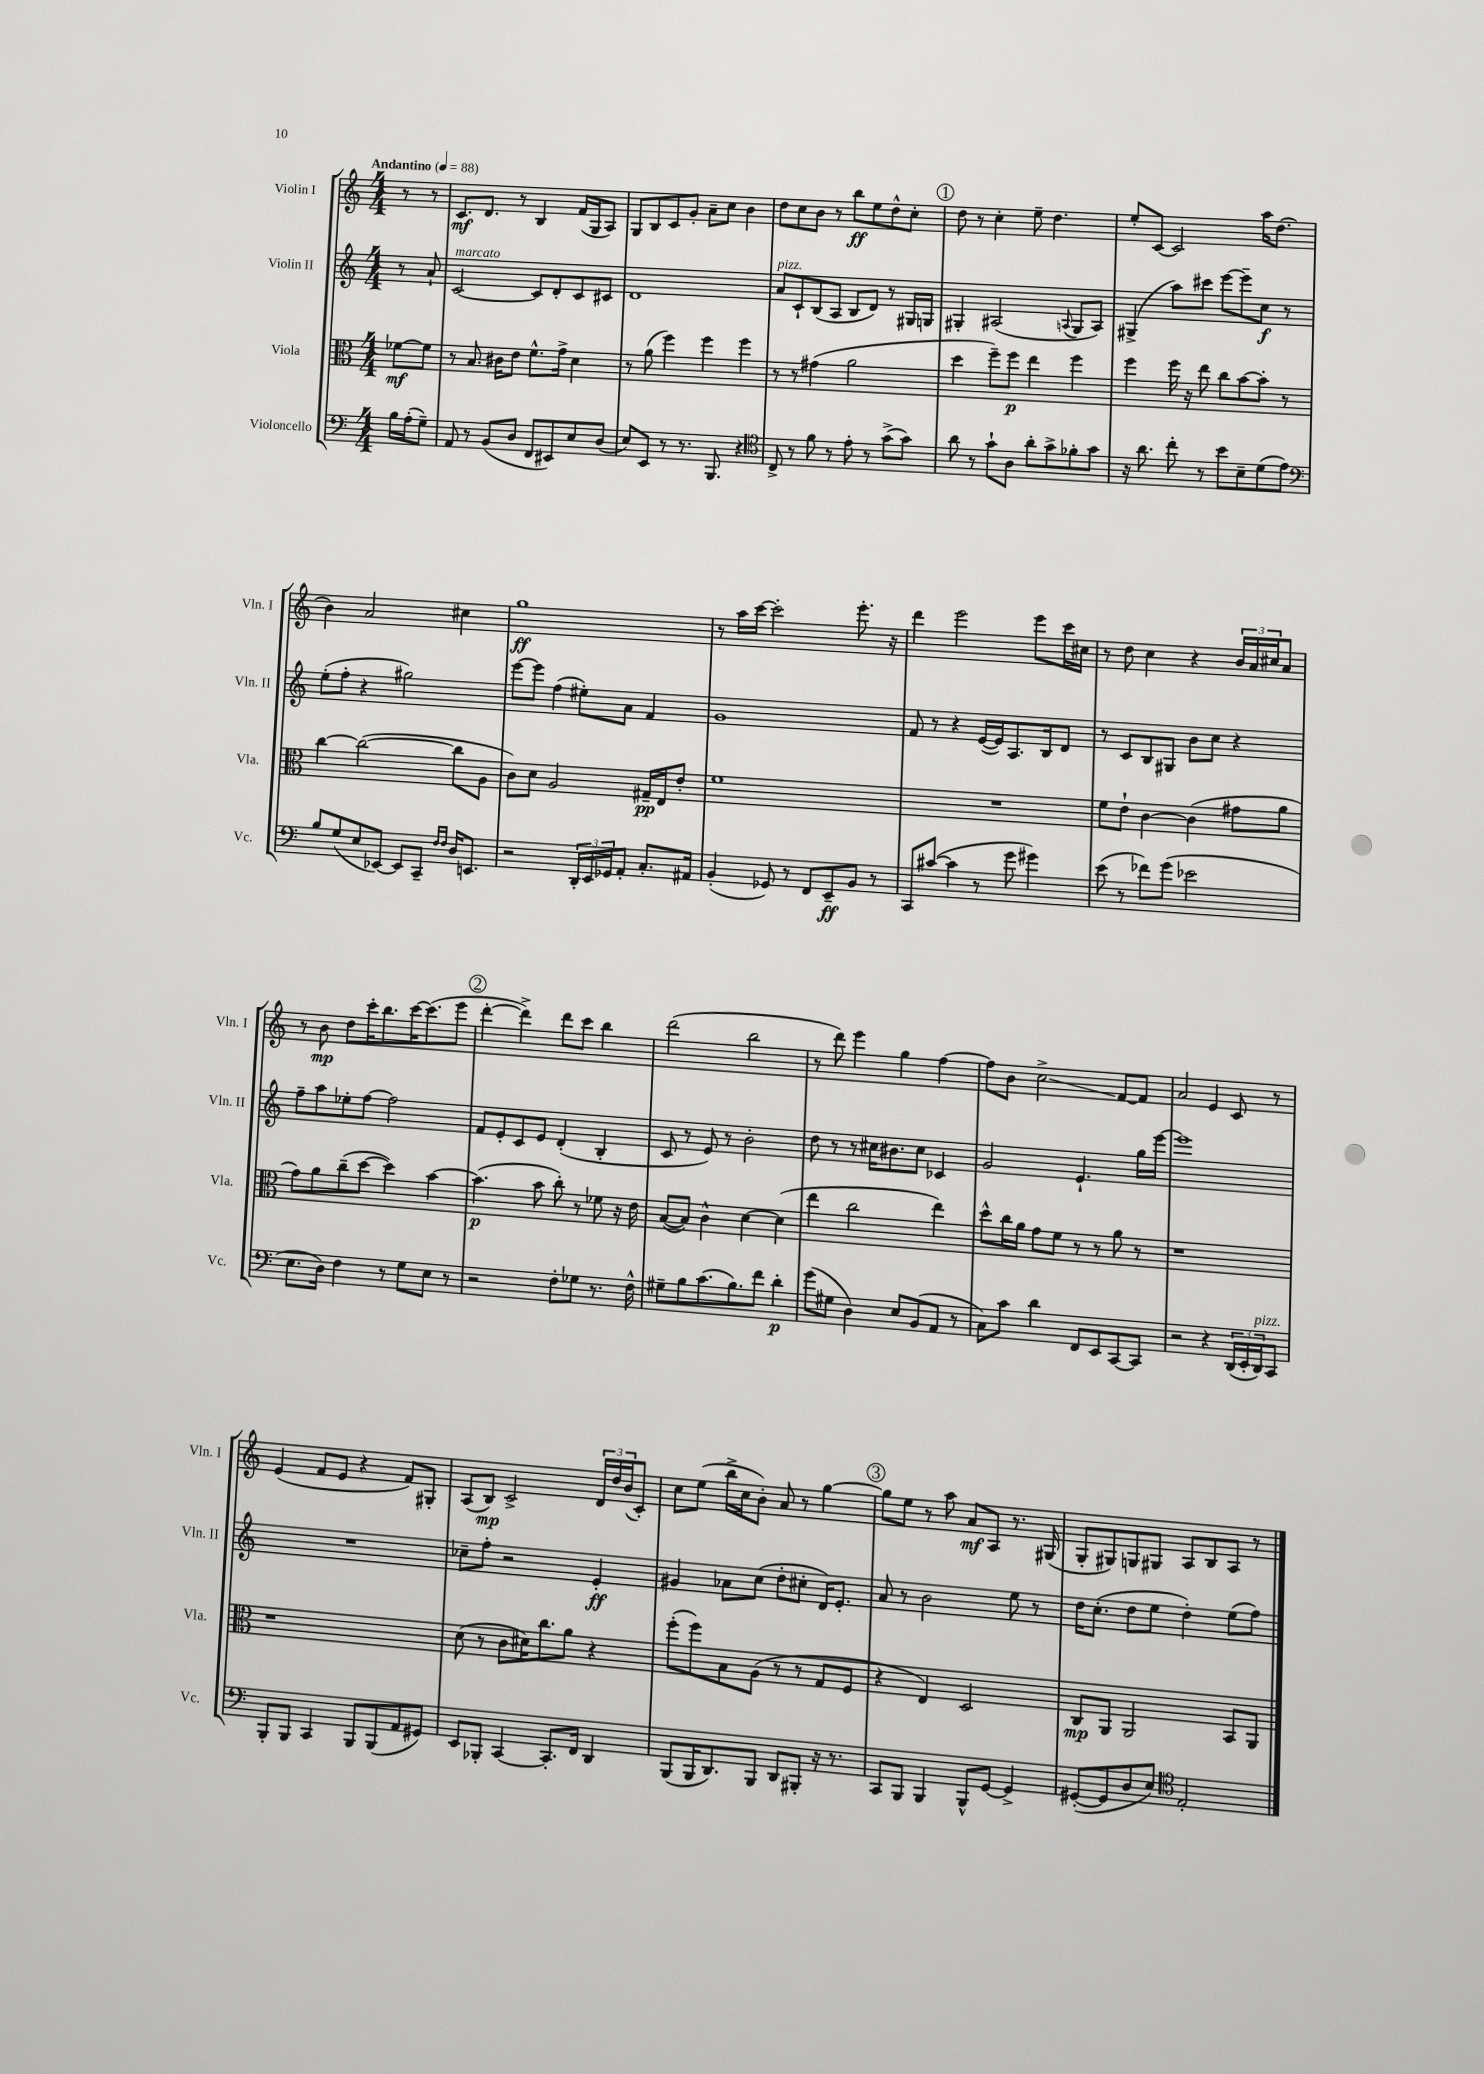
<<
\new StaffGroup <<
\new Staff = "s0" \with { instrumentName = "Violin I" shortInstrumentName = "Vln. I" } {
    \clef treble \key c \major \numericTimeSignature \time 4/4 \partial 4 \tempo "Andantino" 4 = 88
    r8 r8 |
    c'8.\mf d'8. r8 b4 f'16( g16 a8) |
    g8 b8 c'8 g'8-. a'8-- c''8 b'4 |
    d''8 c''8 b'8 r8 b''8\ff e''8 d''8-^ c''8-. |
    \mark \markup { \circle "1" } d''8 r8 c''4-. e''8-- d''4. |
    e''8-. c'8~ c'2 a''16 d''8.( |
    b'4) a'2 cis''4 |
    g''1\ff |
    r8 a''16 c'''16~ c'''2-. e'''8.-. r16 |
    d'''4 e'''2 e'''8 c'''16 cis''16 |
    r8 d''8 c''4 r4 \tuplet 3/2 { b'16 a'16 cis''16 } a'8 |
    r8 b'8\mp d''8 c'''16-. b''8. c'''16~ c'''8.( e'''8 |
    \mark \markup { \circle "2" } d'''4~-. d'''4->) d'''8 c'''8 b''4 |
    d'''2( b''2 |
    r8 d'''8) e'''4 g''4 f''4~ |
    f''8 b'8 c''2->\glissando f'8~ f'8 |
    a'2 e'4 c'8 r8 |
    e'4( f'8 e'8 r4 f'8) gis8-. |
    a8( b8\mp) c'2-> \tuplet 3/2 { d'16 d''16 b'16( } c'8-.) |
    c''8 e''8( b''16-> c''16 b'8-.) a'8 r8 g''4~ |
    \mark \markup { \circle "3" } g''8 e''8 r8 a''8 a'8\mf a8 r8. gis16( |
    g8-. gis8) g8 gis8 a8 b8 a8 r8 \bar "|." |
}
\new Staff = "s1" \with { instrumentName = "Violin II" shortInstrumentName = "Vln. II" } {
    \clef treble \key c \major \numericTimeSignature \time 4/4 \partial 4
    r8 a'8-! |
    c'2~^\markup { \italic "marcato" } c'8 d'8-. c'8 cis'8 |
    d'1 |
    a'8^\markup { \italic "pizz." } c'8-! b8( a8 b8 d'8) r8 gis16 g16 |
    \mark \markup { \circle "1" } gis4-. ais2( \appoggiatura { a8 } gis8 a8) |
    gis4->( a''8) cis'''8 e'''8~ e'''8-- c''8\f r8 |
    e''8-.( f''8-. r4 gis''2) |
    e'''8~ e'''8 f''4( eis''8-.) a'8 f'4 |
    g'1 |
    f'8 r8 r4 e'16~( e'16) a8. b16 d'8 |
    r8 c'8 b8 gis8 b'8 c''8 r4 |
    f''8-- a''8 ees''8-. f''8~ f''2 |
    \mark \markup { \circle "2" } f'8 e'8-. c'8 e'8 d'4-.( b4-. |
    c'8 r8 e'8) r8 b'2-. |
    d''8 r8 r8 cis''16 bis'8. cis''8 ces'4 |
    g'2 e'4.-! g''16 e'''16~ |
    e'''1 |
    R1 |
    ces''8-- f''8-. r2 e'4-.\ff |
    gis'4 aes'8 c''8( d''8-. cis''8-. d'16) e'8.-. |
    \mark \markup { \circle "3" } a'8 r8 b'2 e''8 r8 |
    d''16 c''8.-.( d''8 e''8 d''4-.) e''8( f''8) \bar "|." |
}
\new Staff = "s2" \with { instrumentName = "Viola" shortInstrumentName = "Vla." } {
    \clef alto \key c \major \numericTimeSignature \time 4/4 \partial 4
    fes'8~\mf fes'8 |
    r8 b8. cis'16 e'8 f'8.-^ g'16-> d'4 |
    r8 a'8( f''4) f''4 f''4 |
    r8 r8 gis'4( a'2 |
    \mark \markup { \circle "1" } d''4 f''8--) f''8\p e''4 f''4 |
    f''4 f''16 r16 e''8 c''8 b'8~ b'8-. r8 |
    c''4~ c''2~( c''8 a8 |
    c'8) d'8 a2 gis16--\pp e16 e'8-. |
    f'1 |
    R1 |
    f'8 e'8-! c'4~ c'4( gis'8 a'8 |
    g'8) a'8 c''8--( d''8~ d''4) b'4~ |
    \mark \markup { \circle "2" } b'4.\p( b'8 c''8-.) r8 fes'8 r16 e'16 |
    b8~( b8) c'4-^ d'4~ d'4( |
    e''4 c''2 e''4) |
    d''8-^ c''16 a'16 g'8 f'8 r8 r8 a'8 r8 |
    r1 |
    r1 |
    d'8( r8 c'8 dis'16) c''8. a'8 r4 |
    f''8-.( f''8) b8 a8( r8 r8 g8 f8 |
    \mark \markup { \circle "3" } r4 e4) d2 |
    c8\mp a,8 a,2 b,8 a,8 \bar "|." |
}
\new Staff = "s3" \with { instrumentName = "Violoncello" shortInstrumentName = "Vc." } {
    \clef bass \key c \major \numericTimeSignature \time 4/4 \partial 4
    b16 a16-.( g8--) |
    a,8 r8 b,8( d8 f,8 eis,8) e8 d8( |
    e8) e,8 r8 r8. b,,8. r4 |
    \clef tenor c8-> r8 f'8 r8 e'8-. r8 g'8->( g'8) |
    \mark \markup { \circle "1" } a'8 r8 g'8-! a8 a'8-. g'8-> fes'8-. g'8 |
    r16 a'8. c''8-. r8 b'8 b8-- d'8( e'8) |
    \clef bass b8 g8( e8 ees,8~) ees,8 c,8-- \grace { f16 f16 } d16 e,8. |
    r2 \tuplet 3/2 { d,16-. e,16 ges,16 } a,8-. c8.-. ais,16 |
    b,4-.( ges,8) r8 f,8 e,8--\ff b,8 r8 |
    c,8 cis'8~( cis'4 r8 g'8 gis'4) |
    e'8( r8 fes'8) g'8( ees'2 |
    e8. d16) f4 r8 g8 e8 r8 |
    \mark \markup { \circle "2" } r2 f8-. ges8 r8. f16-^ |
    gis8-- b8 c'8.( b8.) f'8 d'4-.\p |
    g'8( gis8 d4) e8 b,8( a,8 r8 |
    c8) c'8 d'4 f,8 e,8 c,8~ c,8 |
    r2 r4 \tuplet 3/2 { d,16( e,16-. d,16^\markup { \italic "pizz." }) } c,8 |
    b,,8-. b,,8 c,4 b,,8 b,,8( a,8 gis,8) |
    e,8 bes,,8-. c,4~ c,8.-. f,16 d,4 |
    b,,8( b,,16 d,8.) b,,8 d,8 bis,,8-. r16 r8. |
    \mark \markup { \circle "3" } c,8 b,,8 b,,4 b,,8-^ g,8~ g,4-> |
    gis,8~-.( gis,8 d8 e8) \clef tenor e2-. \bar "|." |
}
>>
>>
\layout { \context { \Score \remove "Bar_number_engraver" } }
